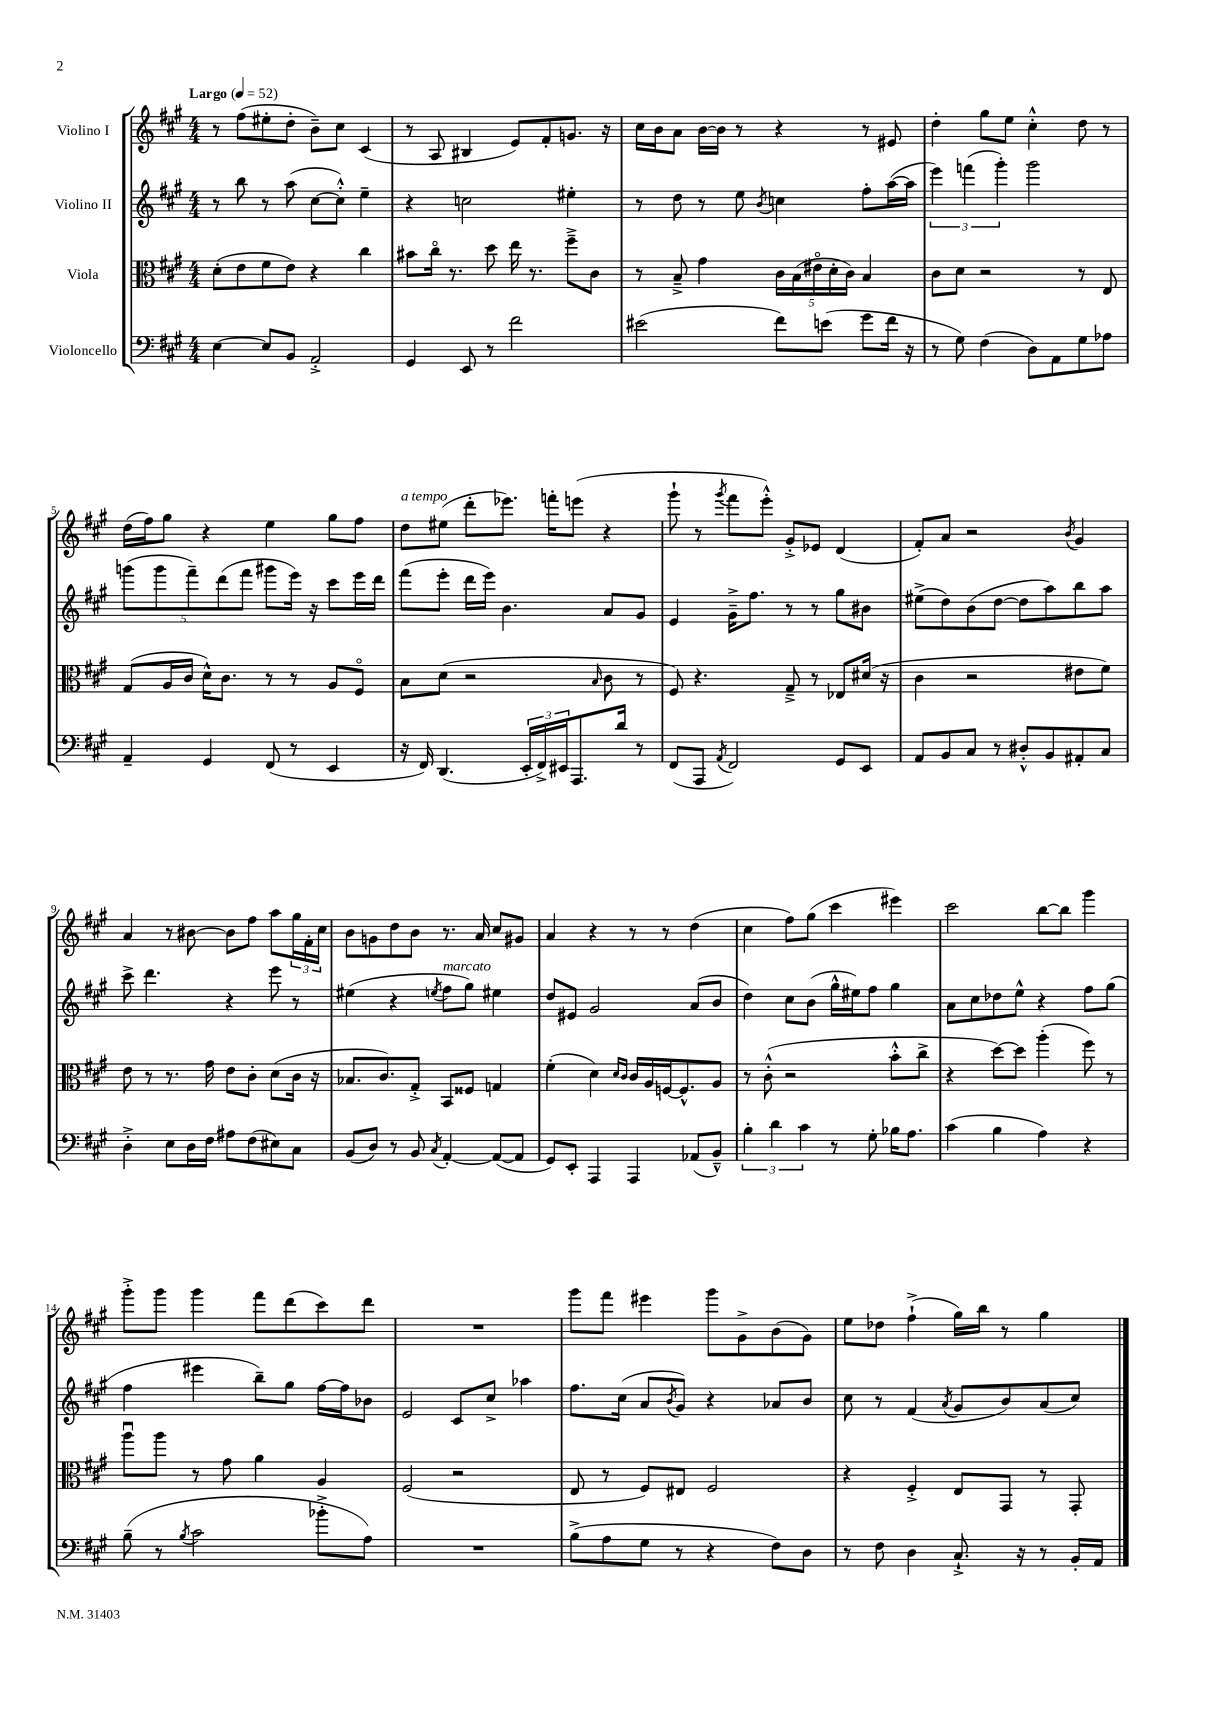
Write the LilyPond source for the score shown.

<<
\new StaffGroup <<
\new Staff = "s0" \with { instrumentName = "Violino I" } {
    \clef treble \key a \major \numericTimeSignature \time 4/4 \tempo "Largo" 4 = 52
    r8 fis''8( eis''8-. d''8-. b'8--) cis''8 cis'4( |
    r8 a8 bis4 e'8) fis'8-. g'8. r16 |
    cis''16 b'16 a'8 b'16~ b'16 r8 r4 r8 eis'8 |
    d''4-. gis''8 e''8 cis''4-.-^ d''8 r8 |
    d''16( fis''16) gis''8 r4 e''4 gis''8 fis''8 |
    d''8^\markup { \italic "a tempo" } eis''8( d'''8-. ees'''8.) f'''16-. e'''8( r4 |
    gis'''8-! r8 \acciaccatura { gis'''8 } fis'''8 e'''8-.-^) gis'8-.-> ees'8 d'4( |
    fis'8-.) a'8 r2 \acciaccatura { b'8 } gis'4 |
    a'4 r8 bis'8~ bis'8 fis''8 a''8 \tuplet 3/2 { gis''16 fis'16-. cis''16 } |
    b'8 g'8 d''8 b'8 r8. a'16 cis''8 gis'8 |
    a'4 r4 r8 r8 d''4( |
    cis''4 fis''8) gis''8( cis'''4 eis'''4) |
    cis'''2 b''8~ b''8 gis'''4 |
    gis'''8-.-> gis'''8 gis'''4 fis'''8 d'''8( cis'''8) d'''8 |
    R1 |
    gis'''8 fis'''8 eis'''4 gis'''8 gis'8-> b'8( gis'8) |
    e''8 des''8 fis''4-!->( gis''16) b''16 r8 gis''4 \bar "|." |
}
\new Staff = "s1" \with { instrumentName = "Violino II" } {
    \clef treble \key a \major \numericTimeSignature \time 4/4
    r8 b''8 r8 a''8( cis''8~ cis''8-.-^) e''4-- |
    r4 c''2 eis''4-. |
    r8 d''8 r8 e''8 \acciaccatura { b'8 } c''4 fis''8-. a''16~( a''16 |
    \tuplet 3/2 { e'''4) f'''4( gis'''4-.) } gis'''2 |
    \tuplet 5/4 { g'''8( g'''8 fis'''8--) d'''8( fis'''8 } gis'''8 e'''16) r16 cis'''8 e'''16 d'''16 |
    fis'''8( e'''8-. d'''16 e'''16) b'4. a'8 gis'8 |
    e'4 gis'16---> fis''8. r8 r8 gis''8 bis'8 |
    eis''8->( d''8) b'8( d''8~ d''8 a''8) b''8 a''8 |
    cis'''8-> d'''4. r4 e'''8 r8 |
    eis''4( r4 \acciaccatura { e''8 } fis''8^\markup { \italic "marcato" } gis''8) eis''4 |
    d''8 eis'8 gis'2 a'8( b'8 |
    d''4) cis''8 b'8( gis''16-^ eis''16) fis''8 gis''4 |
    a'8 cis''8 des''8 e''8-^ r4 fis''8 gis''8( |
    fis''4 eis'''4 b''8--) gis''8 fis''16~ fis''16 bes'8 |
    e'2 cis'8 cis''8-> aes''4 |
    fis''8. cis''16( a'8 \acciaccatura { b'8 } gis'8) r4 aes'8 b'8 |
    cis''8 r8 fis'4( \acciaccatura { a'8 } gis'8 b'8) a'8( cis''8) \bar "|." |
}
\new Staff = "s2" \with { instrumentName = "Viola" } {
    \clef alto \key a \major \numericTimeSignature \time 4/4
    d'8-.( e'8 fis'8 e'8) r4 cis''4 |
    bis'8 cis''16\flageolet r8. d''8 e''16 r8. fis''8---> cis'8 |
    r8 b8---> gis'4 \tuplet 5/4 { cis'16 b16( eis'16\flageolet d'16-. cis'16) } b4 |
    cis'8 d'8 r2 r8 e8 |
    gis8( a16 cis'16 d'16-^) cis'8. r8 r8 a8 fis8\flageolet |
    b8 d'8( r2 \grace { b16 } cis'8 r8 |
    fis8) r4. gis8---> r8 ees8 dis'16( r16 |
    cis'4 r2 eis'8 fis'8) |
    e'8 r8 r8. gis'16 e'8 cis'8-. d'8( cis'16 r16 |
    bes8. cis'8.) gis8-.-> b,8 fisis8 g4 |
    fis'4-.( d'4) \grace { d'16 cis'16 } cis'16 a16 f16~ f8.-^ a8 |
    r8 cis'8-.-^( r2 b'8-.-^ cis''8-> |
    r4 d''8~) d''8 a''4-.( fis''8) r8 |
    a''8\downbow a''8 r8 gis'8 a'4 a4 |
    fis2( r2 |
    e8 r8 fis8) eis8 fis2 |
    r4 fis4-.-> e8 gis,8 r8 gis,8-. \bar "|." |
}
\new Staff = "s3" \with { instrumentName = "Violoncello" } {
    \clef bass \key a \major \numericTimeSignature \time 4/4
    e4~ e8 b,8 a,2-.-> |
    gis,4 e,8 r8 fis'2 |
    eis'2( fis'8) e'8( gis'8 fis'16 r16 |
    r8 gis8) fis4( d8) a,8 gis8 aes8 |
    a,4-- gis,4 fis,8( r8 e,4 |
    r16 fis,16) d,4.( \tuplet 3/2 { e,16-. fis,16->) eis,16 } a,,8. d'16 r8 |
    fis,8( a,,8 \acciaccatura { a,8 } fis,2) gis,8 e,8 |
    a,8 b,8 cis8 r8 dis8-.-^ b,8 ais,8-. cis8 |
    d4-.-> e8 d16 fis16 ais8 fis8( eis8) cis8 |
    b,8( d8) r8 b,8 \acciaccatura { cis8 } a,4~-. a,8~( a,8 |
    gis,8) e,8-. a,,4 a,,4 aes,8( b,8---^) |
    \tuplet 3/2 { b4-. d'4 cis'4 } r8 gis8-. bes16 a8. |
    cis'4( b4 a4) r4 |
    b8--( r8 \acciaccatura { b8 } cis'2 bes'8-.-> a8) |
    R1 |
    b8->( a8 gis8 r8 r4 fis8) d8 |
    r8 fis8 d4 cis8.-!-> r16 r8 b,16-. a,16 \bar "|." |
}
>>
>>
